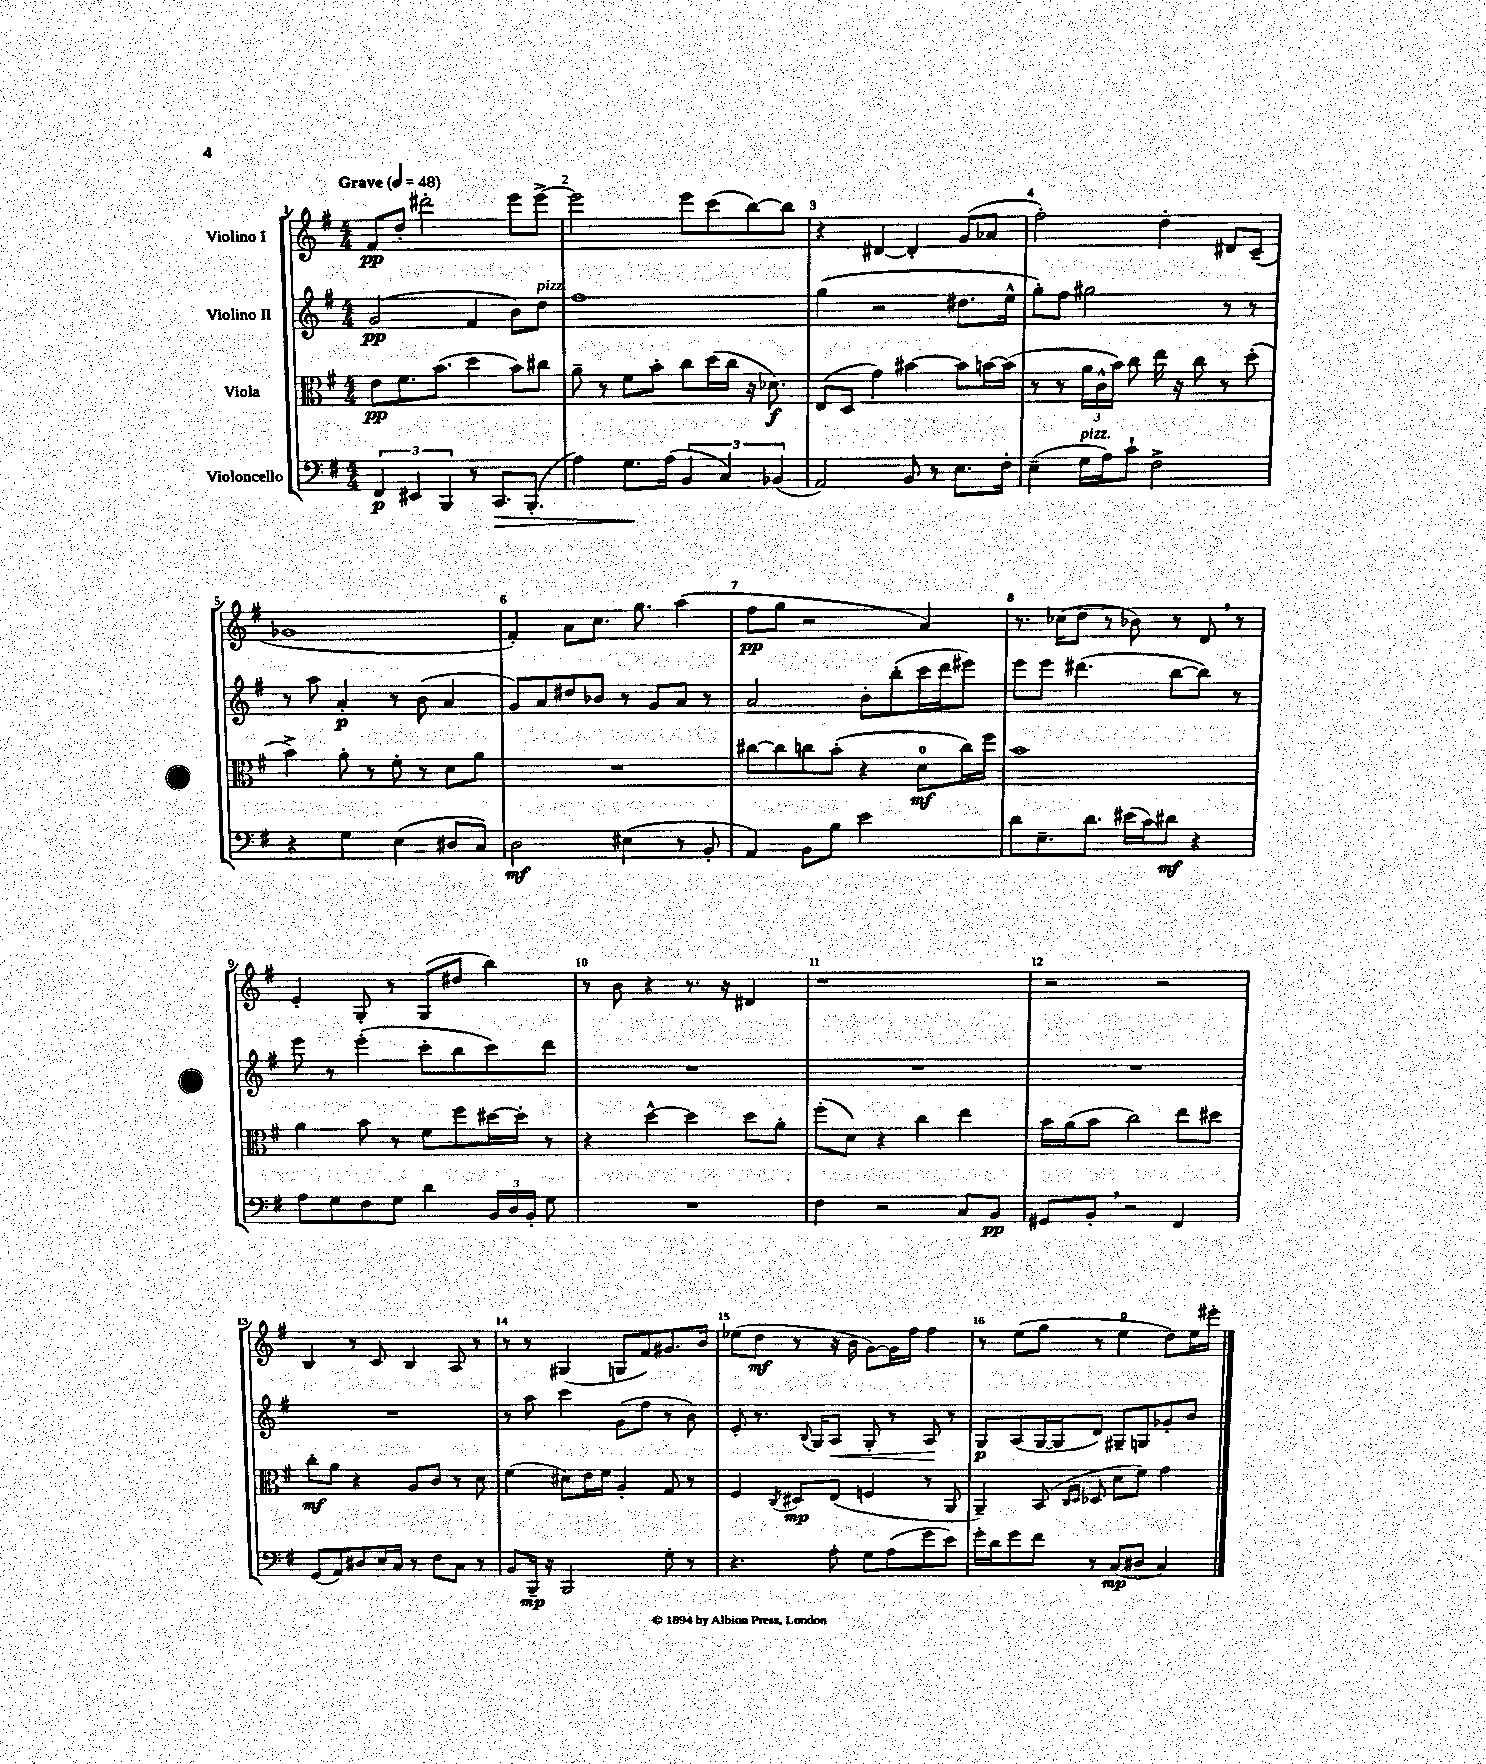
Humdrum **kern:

**kern	**kern	**kern	**kern
*staff4	*staff3	*staff2	*staff1
*clefF4	*clefC3	*clefG2	*clefG2
*k[f#]	*k[f#]	*k[f#]	*k[f#]
*M4/4	*M4/4	*M4/4	*M4/4
*MM48	*MM48	*MM48	*MM48
6FF#	8e	(2g	8f#
.	8.f#	.	8dd'
6EE#	.	.	.
.	.	.	2ddd#'
.	(8.b	.	.
6BBB	.	.	.
8r	4dd	4f#	.
8.CC	.	.	.
.	8b)	8b)	8eee
(8.BBB'	.	.	.
.	8cc#	8dd	[8eee^
=	=	=	=
4A)	8a~	1ff#	2eee]
.	8r	.	.
8.G	8f#	.	.
.	8b'	.	.
(16A	.	.	.
6BB	8cc	.	8eee
.	(16dd	.	(8ccc
6C)	.	.	.
.	16cc	.	.
.	16r	.	[8bb)
.	8.d-)	.	.
(6BB-	.	.	.
.	.	.	8bb]
=	=	=	=
2AA)	(8E	(4gg	4r
.	8D	.	.
.	4g)	2r	[4d#
8BB	[4b#	.	4d#']
8r	.	.	.
8.E	8b#]	8.dd#	(8g
.	[16b	.	8a-
16F#'	(16b]	16ee^^	.
=	=	=	=
(4E~	8r	8gg')	2ff#')
.	8r	8ff#	.
16G	24a	2gg#	.
.	24c^^	.	.
16A)	.	.	.
.	24b)	.	.
8c`	8cc	.	.
2F#^	16ee	.	4dd'
.	16r	.	.
.	8cc	.	.
.	8r	8r	8d#
.	(8dd'	8r	(8c~
=	=	=	=
4r	4b^)	8r	1g-
.	.	8aa	.
4G	8a'	4a'	.
.	8r	.	.
(4E	8f#'	8r	.
.	8r	(8b	.
8D#	8d	4a	.
8C)	8a	.	.
=	=	=	=
2D	1r	8g)	4f#')
.	.	8a	.
.	.	8dd#	8a
.	.	8b-	8.cc
(4E#	.	8r	.
.	.	.	8.gg
.	.	8g	.
8r	.	8a	(4aa
8BB'	.	8r	.
=	=	=	=
4AA)	[8cc#	2a	8ff#
.	8cc#]	.	8gg
8BB	8cc	.	2r
8B	(8b'	.	.
2e	4r	8b'	.
.	.	(8bb'	.
.	8d	16ccc	4a)
.	.	16ddd	.
.	16cc)	8eee#)	.
.	16ff#	.	.
=	=	=	=
8d	1b	8eee	8.r
8.E~	.	8eee	.
.	.	.	(16cc-
.	.	(4.ddd#	8dd
8.d	.	.	.
.	.	.	8r
(16e#	.	.	8b-)
16c)	.	.	.
8d#	.	[8bb	8r
4r	.	8bb])	8d
.	.	8r	8r
=	=	=	=
8A	4a	8eee	4e'
8G	.	8r	.
8F#	8b	(4eee'	8G'
8G	8r	.	8r
4d	8f#	8ccc'	(8G
.	8ff#	8bb	8dd#
24BB	[16dd#	8ccc)	4bb)
24D	.	.	.
.	16dd#']	.	.
24BB'	.	.	.
8G	8r	8ddd	.
=	=	=	=
1r	4r	1r	8r
.	.	.	8b
.	[4dd^^	.	4r
.	4dd]	.	8.r
.	.	.	16r
.	8dd	.	4d#
.	8a'	.	.
=	=	=	=
4F#	(8ff#'	1r	1r
.	8d)	.	.
2r	4r	.	.
.	4cc	.	.
8C	4ee	.	.
8BB	.	.	.
=	=	=	=
8GG#	16b	1r	2r
.	(16a	.	.
8BB'	8b	.	.
2r	2cc)	.	.
.	.	.	2r
4FF#	8ee	.	.
.	8dd#	.	.
=	=	=	=
(8GG	8cc'	1r	4B
8AA)	8a	.	.
8D#	4r	.	8r
16E	.	.	8c
16C	.	.	.
8r	8A	.	4B
8F#	8c	.	.
8C	8r	.	8A
8r	8d	.	8r
=	=	=	=
8BB	(4f#	8r	8r
16BBB~	.	8aa	8r
16r	.	.	.
2BBB	8d#)	4ccc	(4G#
.	16e	.	.
.	16f#	.	.
.	4A'	(8g	8G
.	.	8ff#	8f#)
8G'	8G	8r	8.g#
8r	8r	8b)	.
.	.	.	16b
=	=	=	=
4.r	4F#	8e'	(8ee-
.	.	8.r	8dd
.	8qC	.	.
.	8D#	.	8r
.	.	8qqB	.
.	.	16G	.
8A'	(8E	8A	16r
.	.	.	16b
8G	4F	8G'	[8g)
(8A	.	8r	16g]
.	.	.	16ff#
8g	8r	8A	4ff#
8e)	8AA	8r	.
=	=	=	=
16g'	4AA~)	8G	8r
16d	.	.	.
8g	.	(8A	(8ee
8f#	(8BB	[16G	8gg
.	.	16G]	.
.	16qqC	.	.
.	16qqD	.	.
8r	8D-	8d)	8r
(8C	8d	8G#~	4ee
8D#	8f#)	8G	.
4C)	4g	8g-'	8dd)
.	.	8b	16ee
.	.	.	16eee#'
==	==	==	==
*-	*-	*-	*-
